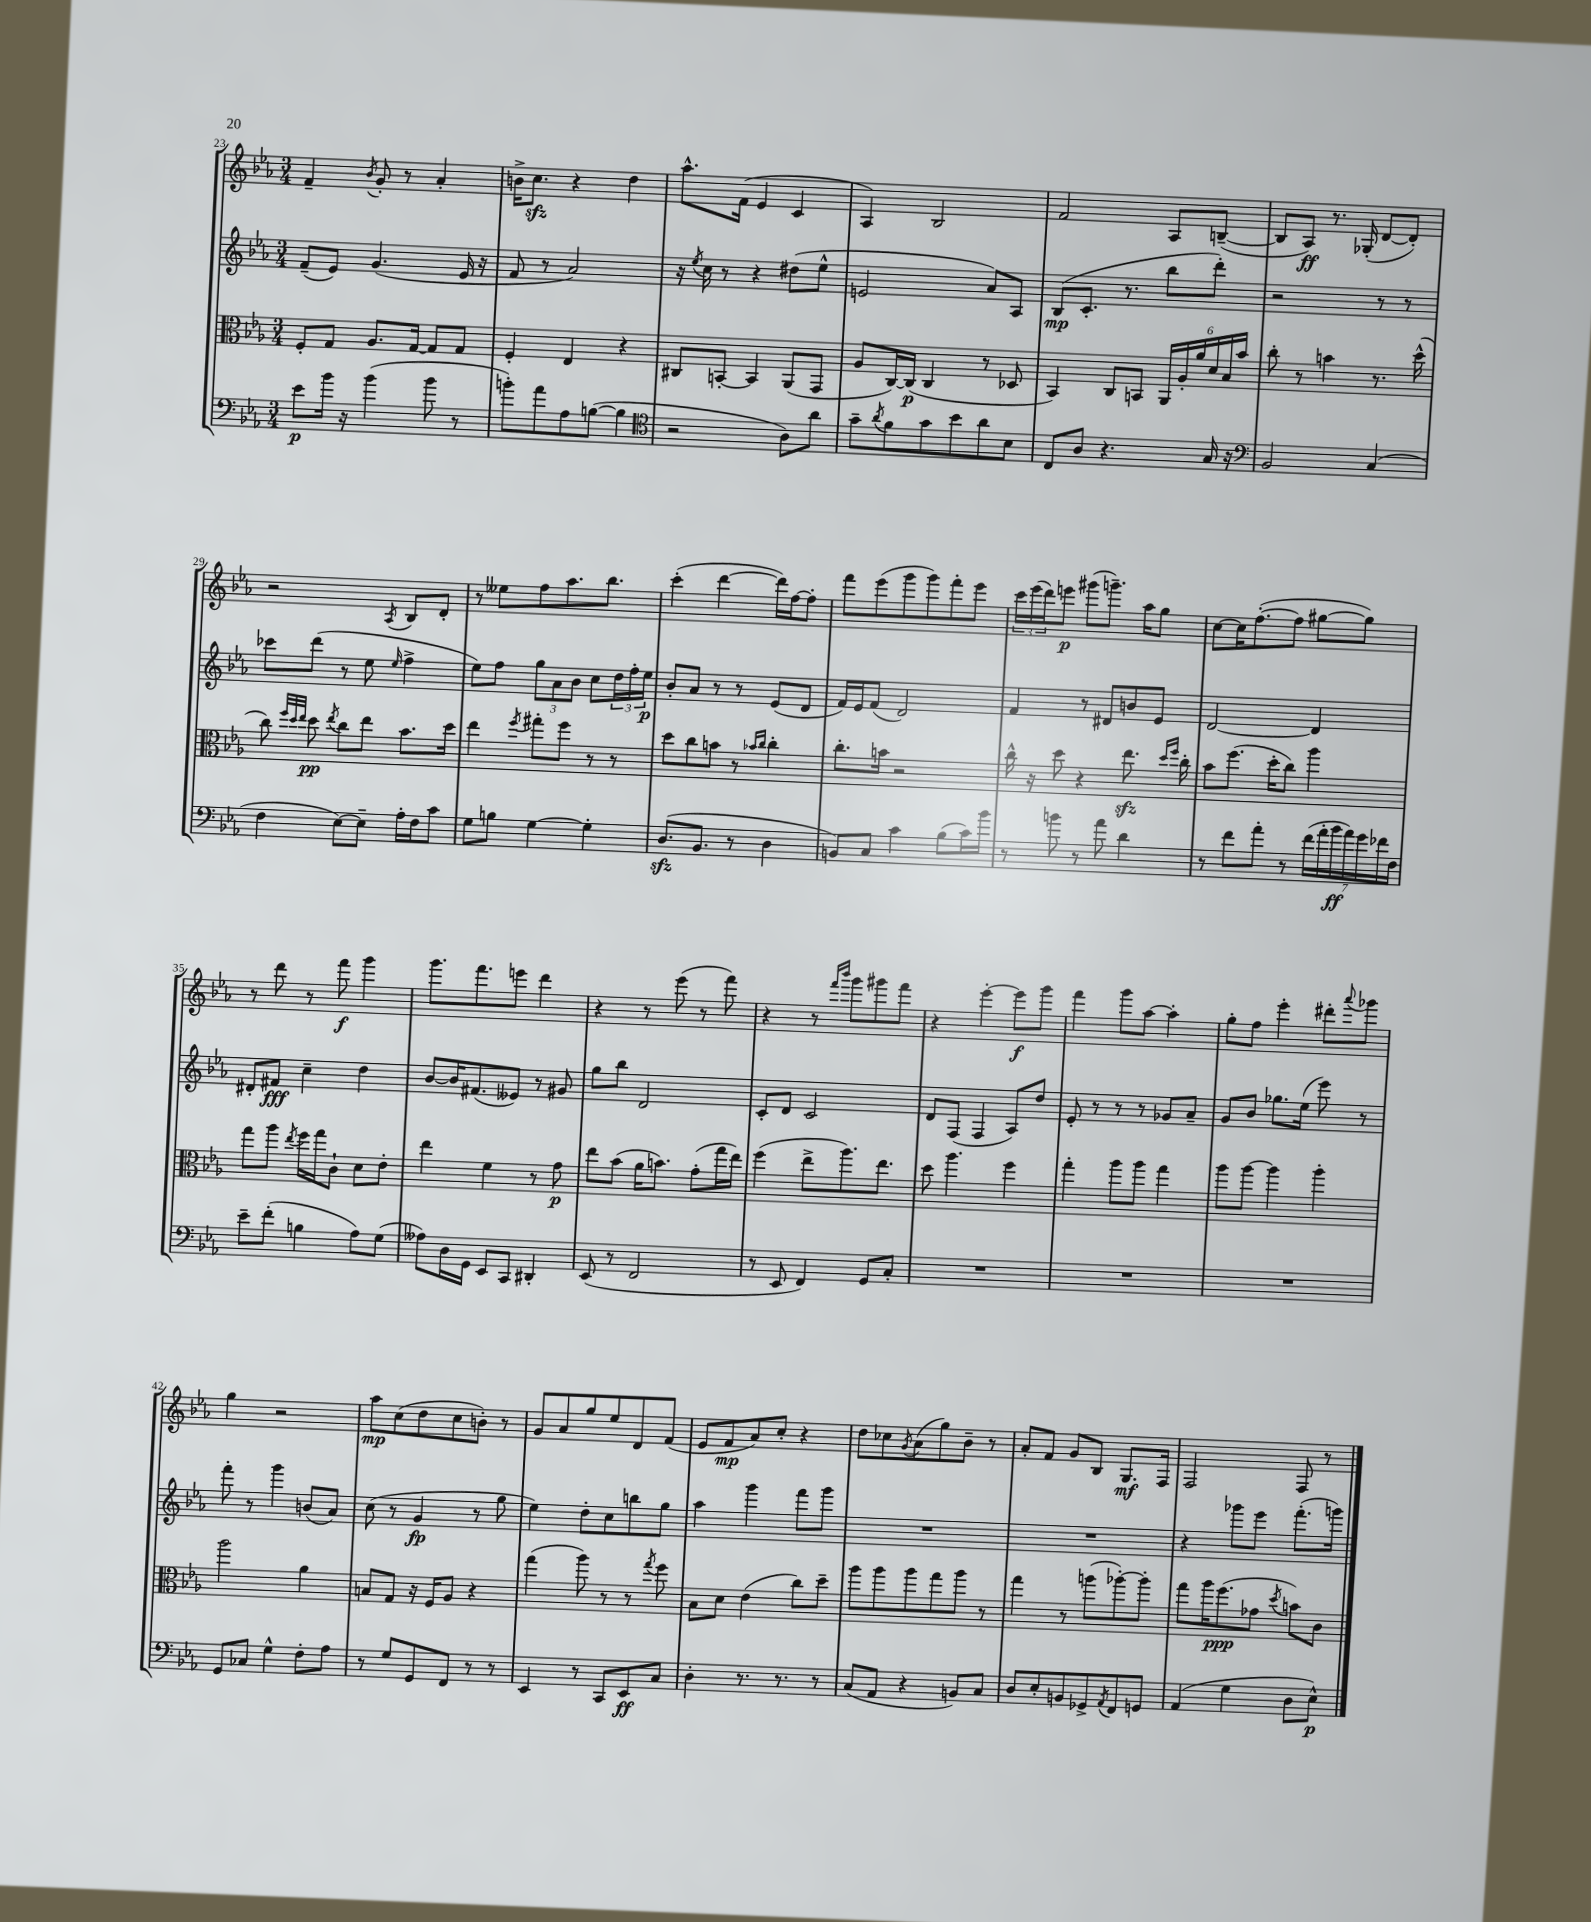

**kern	**kern	**kern	**kern
*staff4	*staff3	*staff2	*staff1
*clefF4	*clefC3	*clefG2	*clefG2
*k[b-e-a-]	*k[b-e-a-]	*k[b-e-a-]	*k[b-e-a-]
*M3/4	*M3/4	*M3/4	*M3/4
8e-	8F'	(8f~	4f~
16b-	8G	8e-)	.
16r	.	.	.
.	.	.	8qb-
(4b-	8.A-	(4.g	8g'
.	.	.	8r
.	[16G	.	.
8b-	8G]	.	4a-'
8r	8G	16e-	.
.	.	16r	.
=	=	=	=
8b')	4F'	8f	16b^
.	.	.	8.cc
8a-	.	8r	.
8A-	4E-	2a-)	4r
([8B	.	.	.
4B]	4r	.	4dd
=	=	=	=
*clefC4	*	*	*
2r	8C#	16r	8.aa-^^
.	.	8qee-	.
.	.	16cc	.
.	[8BB'	8r	.
.	.	.	(16f
.	4BB]	4r	4e-
8A-)	(8AA-	(8dd#	4c
8a-	8GG	8ee-^^	.
=	=	=	=
8g~	8A-	2e	4A-)
8qa-	.	.	.
8f	[16C)	.	.
.	(16C]	.	.
8g	4C	.	2B-
8b-	.	.	.
8a-	8r	8a-)	.
8B-	8D-	8A-	.
=	=	=	=
8C	4BB-)	(8B-	2f
8A-	.	8.c'	.
4.r	8C	.	.
.	.	8.r	.
.	8BB	.	.
.	24AA-	8bb-	8A-
.	24A-'	.	.
.	24a-	.	.
16G	24d	8ddd')	([8B~
.	24B-	.	.
16r	.	.	.
.	24b-	.	.
=	=	=	=
*clefF4	*	*	*
2BB-	8cc'	2r	8B]
.	8r	.	8A-)
.	4b	.	8.r
.	.	.	(16G-'
(4C	8.r	8r	[8d
.	.	8r	8d'])
.	(16dd^^	.	.
=	=	=	=
4F	8cc)	8ccc-	2r
.	32qqff	.	.
.	32qqdd	.	.
.	32qqee-	.	.
.	8dd	(8ddd	.
.	8qee-	.	.
[8E-)	8cc	8r	.
8E-~]	8ee-	8ee-	.
.	.	16qqee-	8qA-
16A-'	8.b-	4ff^	8B-
16F	.	.	.
8c	.	.	8d'
.	16dd	.	.
=	=	=	=
8G	4ee-	8ee-)	8r
8B	.	8ff	8ee--
.	8qff	.	.
[4G	8gg#'	12gg	8ff
.	.	12a-	.
.	8ff	.	8.aa-
.	.	12b-	.
4G']	8r	8cc	.
.	.	.	8.bb-
.	8r	24dd	.
.	.	24ff'	.
.	.	24ee-	.
=	=	=	=
(8.D	8dd	8b-'	(4ccc'
.	8cc	8a-	.
8.BB-	.	.	.
.	8b	8r	[4ddd
8r	8r	8r	.
.	16qqb-	.	.
.	16qqcc	.	.
4D	4cc'	(8e-	16ddd])
.	.	.	[16ff
.	.	8d	8ff']
=	=	=	=
8BB)	8.cc'	16f)	8fff
.	.	16e-	.
8C	.	(8f	(8eee-
.	16b	.	.
4c	2r	2d)	8ggg
.	.	.	8ggg)
(8B-	.	.	8fff'
16c)	.	.	8eee-
16b-	.	.	.
=	=	=	=
8r	16cc^^	4f	24ccc
.	.	.	(24eee-
.	16r	.	.
.	.	.	24ddd)
8b	8dd	.	8eee
8r	4r	8r	(8ggg#
8a-	.	8d#	8.ggg~)
4d	8.ee-	8b	.
.	.	.	16aa-
.	.	8e-	8gg
.	16qqdd	.	.
.	16qqff	.	.
.	16cc'	.	.
=	=	=	=
8r	8b-	[2d	[8cc
8f	(8.ff	.	16cc]
.	.	.	([8.ff'
8a-'	.	.	.
.	16dd'	.	.
8r	8cc)	.	8ff]
(28f	4aa-	4d]	[8gg#
28a-'	.	.	.
28b-	.	.	.
28a-)	.	.	.
.	.	.	8gg#])
28g	.	.	.
28f-	.	.	.
28F	.	.	.
=	=	=	=
8e-~	8gg	8d#'	8r
(8f'	8aa-	8f#	8ddd
.	8qee-	.	.
4B	16ff	4cc~	8r
.	16gg	.	.
.	8c`	.	8fff
8A-)	8d	4dd	4ggg
(8G	8e-'	.	.
=	=	=	=
8A--)	4ee-	[8b-	8.ggg
16D	.	16b-]	.
16GG	.	(8.f#	8.fff
8EE-	4f	.	.
8CC	.	8e--)	8eee
4DD#'	8r	8r	4ddd
.	8g	8g#	.
=	=	=	=
(8EE-	8ee-	8gg	4r
8r	(8b-	8bb-	.
2FF	16a-	2d	8r
.	8.b)	.	.
.	.	.	(8eee-
.	(8g'	.	8r
.	16gg	.	8fff)
.	16ee-)	.	.
=	=	=	=
8r	(4ff	8c'	4r
8EE-	.	8d	.
4FF)	8ee-^	2c	8r
.	.	.	16qqfff
.	.	.	16qqbbb-
.	8.aa-)	.	8ggg
8GG	.	.	8ggg#
.	8.ee-	.	.
8C'	.	.	8fff
=	=	=	=
2.r	8dd	8d	4r
.	4.aa-	(8F	.
.	.	4F	[4eee-'
.	4ff	8A-)	8eee-]
.	.	8dd	8ggg
=	=	=	=
2.r	4gg'	8e-'	4fff
.	.	8r	.
.	8aa-	8r	8ggg
.	8aa-	8r	[8aa-
.	4gg	8g-	4aa-']
.	.	8a-~	.
=	=	=	=
2.r	8aa-	8g	8gg'
.	[8aa-	8b-	8ff
.	4aa-]	8.gg-	4eee-'
.	.	(16ee-	.
.	4aa-'	8eee-)	8ddd#'
.	.	.	8qqaaa-
.	.	8r	8ggg-
=	=	=	=
8GG	2aa-	8fff'	4gg
8C-	.	8r	.
4G^^	.	4ggg	2r
8F'	4a-	(8b	.
8A-	.	8a-)	.
=	=	=	=
8r	8B	(8cc	8aa-
8G	8G	8r	(8cc
8GG	16r	4g	8dd
.	16F	.	.
8FF	8A-	.	8cc
8r	4r	8r	8b')
8r	.	8gg	8r
=	=	=	=
4EE-	(4gg	4ee-)	8g
.	.	.	8a-
8r	8aa-)	8dd'	8gg
8CC	8r	8cc	8ee-
8EE-	8r	8bb	8d
.	8qgg	.	.
8C	8ff	8gg	(8f
=	=	=	=
4D'	8B-	4aa-	8e-
.	8d	.	8f
8.r	(4e-	4ggg	8a-)
.	.	.	8cc'
8.r	.	.	.
.	8cc)	8fff	4r
8r	8dd~	8ggg	.
=	=	=	=
(8C	8aa-	2.r	8dd
8AA-	8aa-	.	8cc-
.	.	.	8qg
4r	8aa-	.	(8a-
.	8gg	.	8gg)
8BB)	8aa-	.	8b-~
8C	8r	.	8r
=	=	=	=
8D	4gg	2.r	8a-'
8E-'	.	.	8f
8BB	8r	.	8g
8GG-^	(8aa	.	8B-
8qAA-	.	.	.
8FF	[8aa-')	.	8.G
8GG	8aa-']	.	.
.	.	.	16F
=	=	=	=
(4AA-	8gg	4r	2F
.	16aa-	.	.
.	(8.ff	.	.
4G	.	8ggg-	.
.	8g-	8eee-	.
.	8qdd	.	.
8D	8b)	(8.fff'	8F
8E-^^)	8c	.	8r
.	.	16ggg)	.
==	==	==	==
*-	*-	*-	*-
